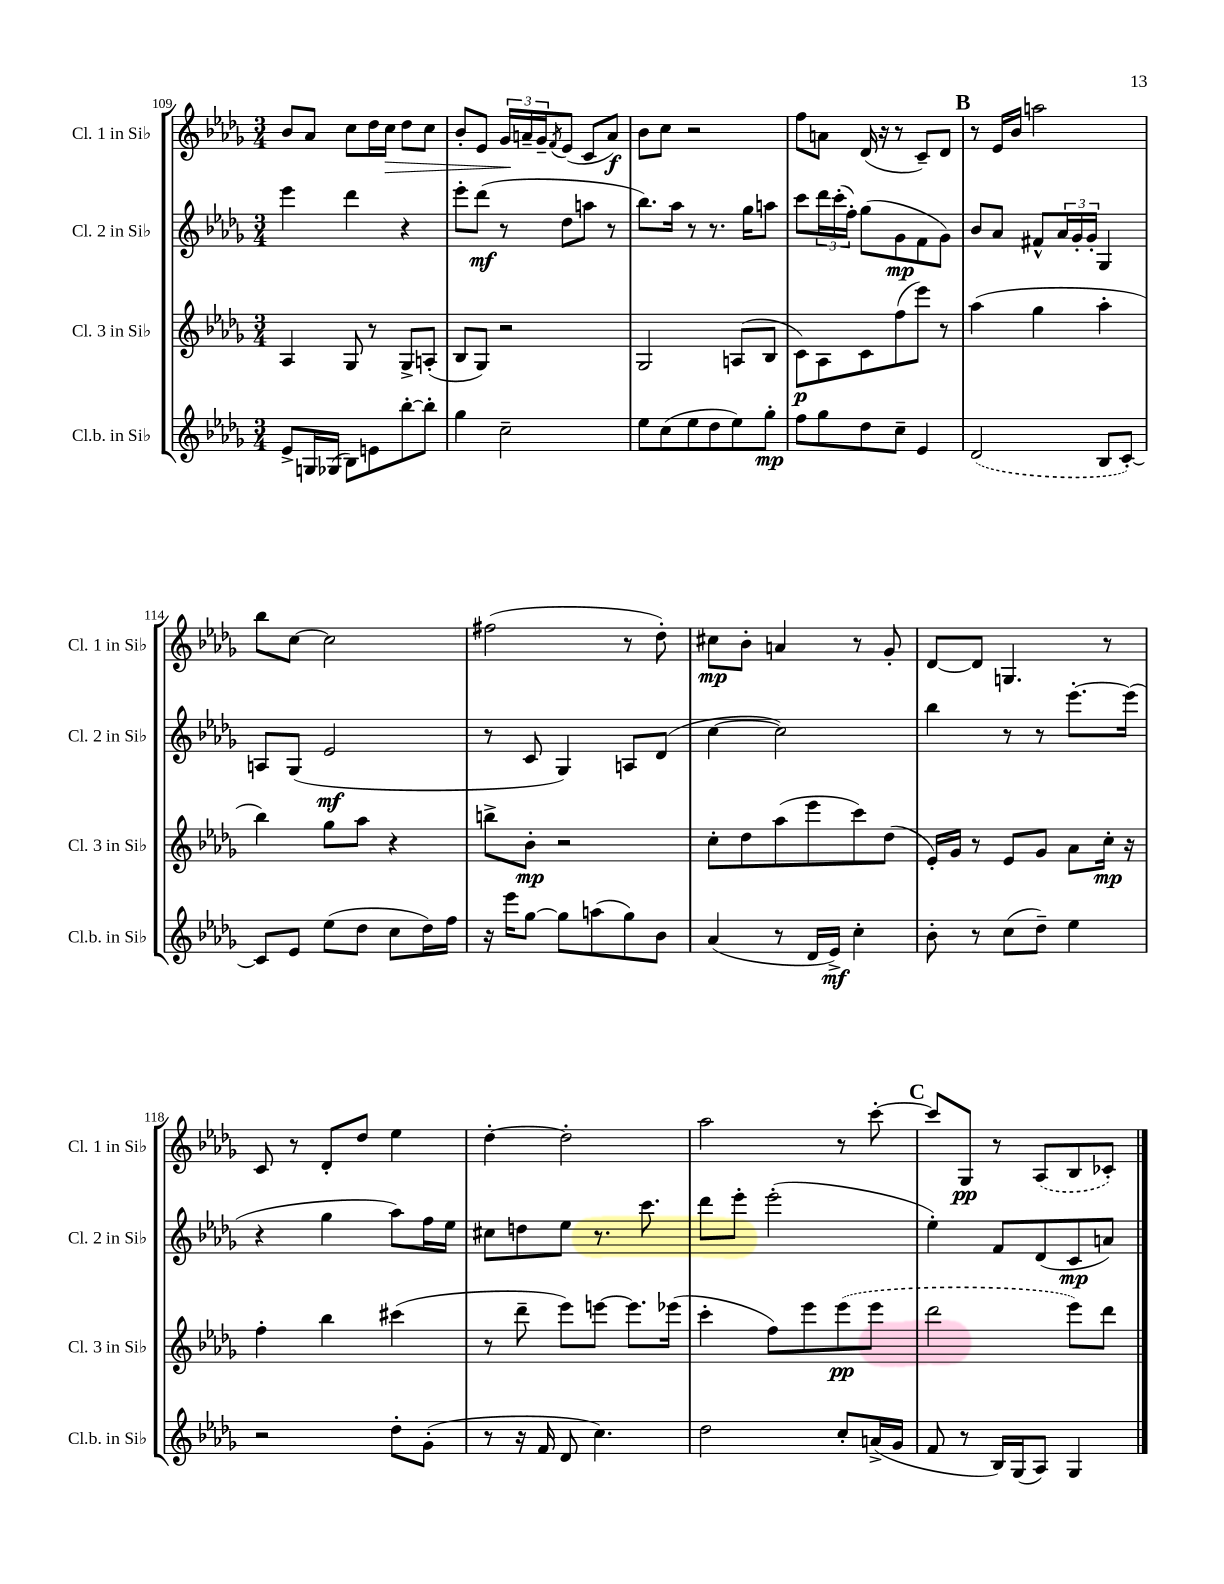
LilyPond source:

<<
\new StaffGroup <<
\new Staff = "s0" \with { instrumentName = "Cl. 1 in Sib" shortInstrumentName = "Cl. 1 in Sib" } {
    \clef treble \key des \major \numericTimeSignature \time 3/4
    bes'8 aes'8 c''8 des''16 c''16\> des''8 c''8 |
    bes'8-. ees'8 \tuplet 3/2 { ges'16\! a'16-- ges'16-- } \acciaccatura { f'8 } ees'8( c'8 a'8\f) |
    bes'8 c''8 r2 |
    f''8 a'8 des'16( r16 r8 c'8--) des'8 |
    \mark \markup { \bold "B" } r8 ees'16 bes'16 a''2 |
    bes''8 c''8~ c''2 |
    fis''2( r8 des''8-.) |
    cis''8\mp bes'8-. a'4 r8 ges'8-. |
    des'8~ des'8 g4. r8 |
    c'8 r8 des'8-. des''8 ees''4 |
    des''4~-. des''2-. |
    aes''2 r8 c'''8~-. |
    \mark \markup { \bold "C" } c'''8 ges8\pp r8 \once \slurDashed aes8( bes8 ces'8-.) \bar "|." |
}
\new Staff = "s1" \with { instrumentName = "Cl. 2 in Sib" shortInstrumentName = "Cl. 2 in Sib" } {
    \clef treble \key des \major \numericTimeSignature \time 3/4
    ees'''4 des'''4 r4 |
    ees'''8-. des'''8\mf( r8 des''8 a''8 r8 |
    bes''8.) aes''16 r8 r8. ges''16 a''8 |
    c'''8 \tuplet 3/2 { des'''16 c'''16-.( f''16-.) } ges''8( ges'8\mp f'8 ges'8) |
    \mark \markup { \bold "B" } bes'8 aes'8 fis'8-^ \tuplet 3/2 { aes'16 ges'16-. ges'16-. } ges4 |
    a8 ges8( ees'2\mf |
    r8 c'8 ges4) a8 des'8( |
    c''4~ c''2) |
    bes''4 r8 r8 ees'''8.~-. ees'''16( |
    r4 ges''4 aes''8) f''16 ees''16 |
    cis''8 d''8 ees''8 r8. c'''8. |
    des'''8 ees'''8-. ees'''2-.( |
    \mark \markup { \bold "C" } ees''4-.) f'8 des'8( c'8\mp a'8) \bar "|." |
}
\new Staff = "s2" \with { instrumentName = "Cl. 3 in Sib" shortInstrumentName = "Cl. 3 in Sib" } {
    \clef treble \key des \major \numericTimeSignature \time 3/4
    aes4 ges8 r8 ges8-> a8-.( |
    bes8 ges8) r2 |
    ges2 a8( bes8 |
    c'8\p) aes8 c'8 f''8( ees'''8) r8 |
    \mark \markup { \bold "B" } aes''4( ges''4 aes''4-. |
    bes''4) ges''8 aes''8 r4 |
    b''8-> bes'8-.\mp r2 |
    c''8-. des''8 aes''8( ees'''8 c'''8) des''8( |
    ees'16-.) ges'16 r8 ees'8 ges'8 aes'8 c''16-.\mp r16 |
    f''4-. bes''4 cis'''4( |
    r8 des'''8-- ees'''8) e'''8~ e'''8. ees'''16( |
    c'''4-. f''8) ees'''8 \once \slurDashed ees'''8\pp( ees'''8 |
    \mark \markup { \bold "C" } des'''2 ees'''8) des'''8 \bar "|." |
}
\new Staff = "s3" \with { instrumentName = "Cl.b. in Sib" shortInstrumentName = "Cl.b. in Sib" } {
    \clef treble \key des \major \numericTimeSignature \time 3/4
    ees'8-> g16 ges16( bes8) e'8 bes''8~-. bes''8-. |
    ges''4 c''2-- |
    ees''8 c''8( ees''8 des''8 ees''8) ges''8-.\mp |
    f''8 ges''8 des''8 c''8-- ees'4 |
    \mark \markup { \bold "B" } \once \slurDashed des'2( bes8 c'8~-.) |
    c'8 ees'8 ees''8( des''8 c''8 des''16) f''16 |
    r16 ees'''16 ges''8~ ges''8 a''8( ges''8) bes'8 |
    aes'4( r8 des'16 ees'16->\mf) c''4-. |
    bes'8-. r8 c''8( des''8--) ees''4 |
    r2 des''8-. ges'8-.( |
    r8 r16 f'16 des'8 c''4.) |
    des''2 c''8-. a'16->( ges'16 |
    \mark \markup { \bold "C" } f'8 r8 bes16) ges16( aes8) ges4 \bar "|." |
}
>>
>>
\layout { \context { \Score currentBarNumber = #109 } }
